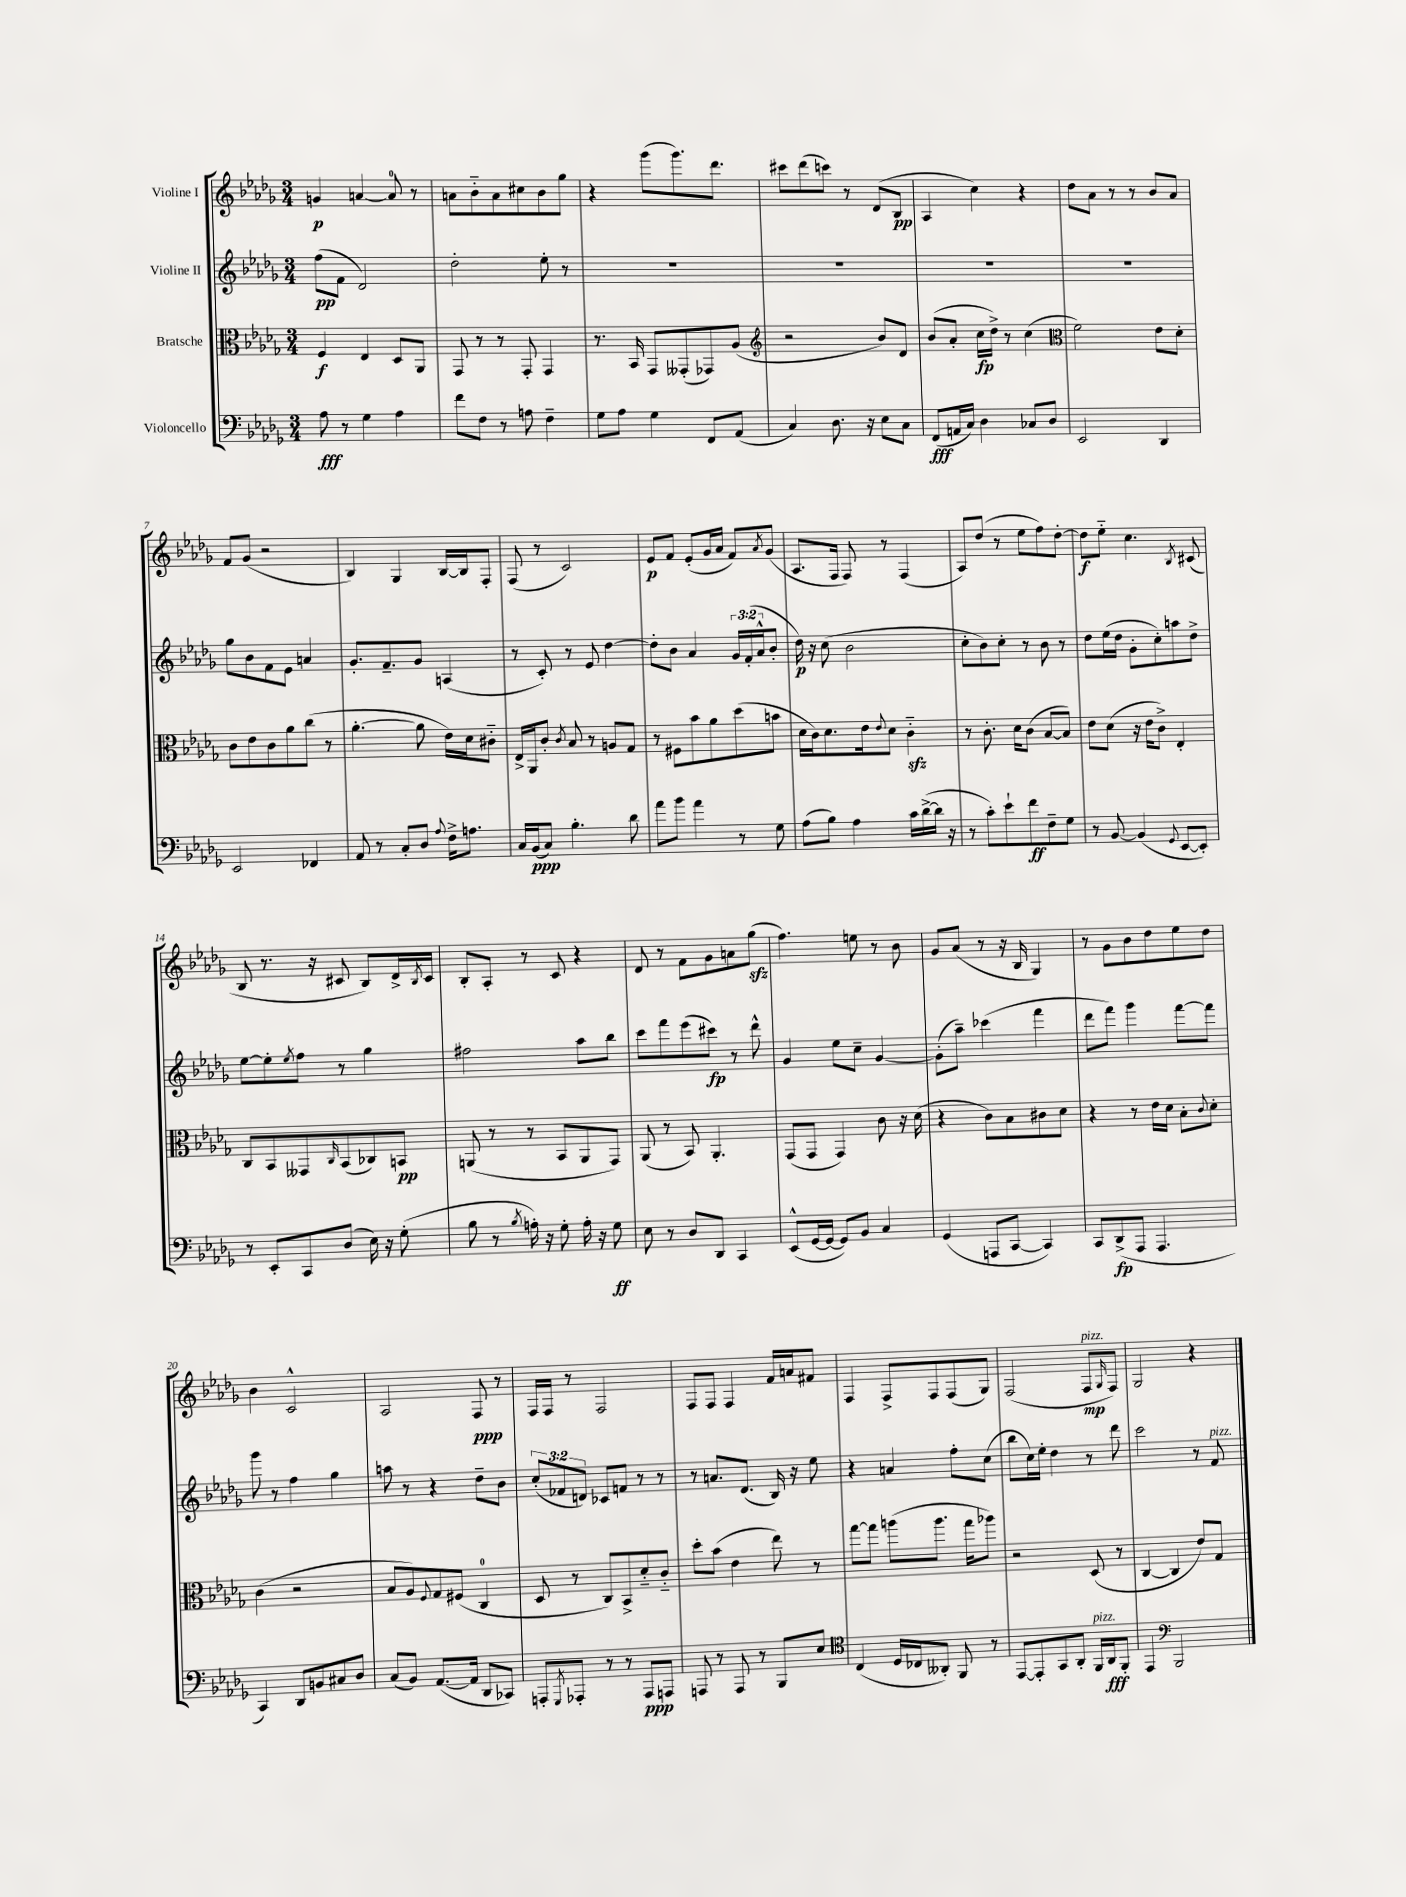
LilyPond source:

<<
\new StaffGroup <<
\new Staff = "s0" \with { instrumentName = "Violine I" } {
    \clef treble \key des \major \numericTimeSignature \time 3/4
    g'4\p a'4~ a'8-0 r8 |
    a'8 bes'8-_ a'8 cis''8 bes'8 ges''8 |
    r4 ges'''8( ges'''8.) des'''8. |
    cis'''8 des'''8( c'''8) r8 des'8( bes8\pp |
    aes4 c''4) r4 |
    des''8 aes'8 r8 r8 bes'8 aes'8 |
    f'8 ges'8( r2 |
    bes4) ges4 bes16~ bes16 f8-. |
    f8( r8 c'2) |
    ees'8\p f'8 ees'8-.( ges'16 aes'16 f'8) \acciaccatura { aes'8 } ges'8( |
    aes8. f16 f8) r8 f4( |
    aes8) des''8( r8 ees''8 f''8) des''8~-. |
    des''8\f ees''8-_ c''4. \acciaccatura { bes8 } cis'8( |
    bes8 r8. r16 cis'8 bes8) des'16-> \acciaccatura { bes8 } cis'16 |
    bes8-. aes8-. r8 c'8 r4 |
    des'8 r8 f'8 ges'8 a'8 ges''8\sfz( |
    f''4.) e''8 r8 bes'8 |
    ges'8 aes'8( r8 r16 bes16 ges4) |
    r8 ges'8 bes'8 des''8 ees''8 des''8 |
    bes'4 c'2-^ |
    aes2 f8\ppp r8 |
    f16 f16 r8 f2 |
    f8 f8 f4 f'16 a'16 fis'8 |
    f4 f8-> f8 f8( ges8) |
    f2( f8\mp^\markup { \italic "pizz." } \grace { ges16 } f8) |
    ges2 r4 \bar "|." |
}
\new Staff = "s1" \with { instrumentName = "Violine II" } {
    \clef treble \key des \major \numericTimeSignature \time 3/4 \override Staff.TupletNumber.text = #tuplet-number::calc-fraction-text
    f''8\pp( f'8 des'2) |
    des''2-. ees''8-. r8 |
    R2. |
    R2. |
    R2. |
    R2. |
    ges''8 bes'8 f'8 ees'8 a'4 |
    ges'8.-. f'8.-- ges'8 a4( |
    r8 c'8-.) r8 ees'8 des''4~ |
    des''8-. bes'8 aes'4 \tuplet 3/2 { ges'16 f'16-.( aes'16-^ } bes'8-. |
    des''16\p) r16 c''8( bes'2 |
    c''8-. bes'8) c''8-. r8 bes'8 r8 |
    des''8 ees''16( des''16 ges'8-. c''8-.) a''8 des''8-> |
    ees''8~ ees''8-. \acciaccatura { ees''8 } f''8 r8 ges''4 |
    fis''2 aes''8 bes''8 |
    c'''8 f'''8 ees'''8( cis'''8\fp) r8 des'''8-^ |
    ges'4 ees''8 c''8-- ges'4~ |
    ges'8-.( aes''8--) ces'''4( f'''4 |
    des'''8 f'''8) ges'''4 f'''8~ f'''8 |
    ges'''8 r8 f''4 ges''4 |
    a''8 r8 r4 des''8-- bes'8 |
    \tuplet 3/2 { c''8-.( fes'8 d'8) } ces'8 f'8 r8 r8 |
    r8 a'8. des'8.( bes16) r16 ees''8 |
    r4 a'4 f''8-. c''8( |
    bes''8 c''16) ees''16-. des''4 r8 des'''8 |
    c'''2 r8 f'8^\markup { \italic "pizz." } \bar "|." |
}
\new Staff = "s2" \with { instrumentName = "Bratsche" } {
    \clef alto \key des \major \numericTimeSignature \time 3/4
    f4\f ees4 des8 aes,8 |
    ges,8 r8 r8 ges,8-. ges,4 |
    r8. bes,16 ges,8 geses,8-.( ges,8) aes8( |
    \clef treble r2 bes'8) des'8 |
    bes'8( aes'8-. c''16\fp des''16->) r8 c''4( |
    \clef alto f'2) ees'8 des'8-. |
    c'8 ees'8 c'8 aes'8 c''8( r8 |
    aes'4.~-. aes'8 ees'16) des'16 cis'8-_ |
    ees16-> aes,16 c'8-. \acciaccatura { c'8 } bes8 r8 a8 ges8 |
    r8 fis8 bes'8 aes'8 des''8( b'8 |
    des'16 c'16) des'8. ees'16 \appoggiatura { ees'8 } des'8 c'4-_\sfz |
    r8 c'8.-. des'16 c'8( bes8~ bes8) |
    ees'8 des'8( r16 ees'16 c'8->) ees4-. |
    c8 bes,8 geses,8 \grace { c16 } bes,8( ces8) b,8\pp |
    a,8( r8 r8 bes,8 a,8 ges,8) |
    aes,8( r8 bes,8) aes,4.-. |
    ges,8( ges,8 ges,4) c'8 r16 des'16( |
    r4 c'8) bes8 cis'8 des'8 |
    r4 r8 ees'16 des'16 bes8-. \appoggiatura { c'8 } des'8-. |
    c'4( r2 |
    bes8 aes8) \appoggiatura { f8 } ges8 fis8( c4-0 |
    des8 r8 c8) bes,8-> des'8-_ c'8-_ |
    des''8-. bes'8( ees'4 ees''8) r8 |
    ges''8~ ges''8 a''8( a''8. ges''16 aes''8) |
    r2 des8( r8 |
    c4~ c4 ees'8) ges8 \bar "|." |
}
\new Staff = "s3" \with { instrumentName = "Violoncello" } {
    \clef bass \key des \major \numericTimeSignature \time 3/4
    aes8\fff r8 ges4 aes4 |
    f'8 f8 r8 a8 f4-- |
    ges8 aes8 ges4 f,8 aes,8( |
    c4) des8. r16 ees8 c8 |
    f,8\fff( a,16 c16) des4 ces8 des8 |
    ees,2 des,4 |
    ees,2 fes,4 |
    aes,8 r8 c8-. des8 \appoggiatura { aes8 } f16-> a8. |
    c16 bes,16\ppp( c8) bes4.-. des'8 |
    aes'8 bes'8 aes'4 r8 ges8 |
    aes8( bes8) aes4 c'16 des'16~->( des'16 r16 |
    r8 c'8-.) ees'8-! f'8\ff f8-- ges8 |
    r8 bes,8~ bes,4( \appoggiatura { ges,8 } ees,8~ ees,8-.) |
    r8 ees,8-. c,8 des8( ees16) r16 ges8-.( |
    bes8 r8 \acciaccatura { bes8 } a16-.) r16 ges8-. a16-. r16 ges8\ff |
    ees8 r8 des8 des,8 c,4 |
    ees,8-^( ges,16~ ges,16~ ges,8) bes,8 c4 |
    ges,4( a,,8 c,8~ c,4) |
    c,8 des,8->\fp( aes,,8 aes,,4. |
    c,4) des,8 b,8 cis8 des8 |
    c8( bes,8) aes,8.~( aes,16 des,8 ces,8) |
    a,,8-. \acciaccatura { ges,,8 } aes,,8-. r8 r8 aes,,8\ppp a,,8 |
    a,,8 r8 a,,8 r8 bes,,8 ees8 |
    \clef tenor c4( des16 ces16 aeses,8-.) f,8 r8 |
    ees,8~ ees,8-. ges,8 aes,8-. f,16^\markup { \italic "pizz." } aes,16\fff f,8-. |
    ees,4 \clef bass bes,,2 \bar "|." |
}
>>
>>
